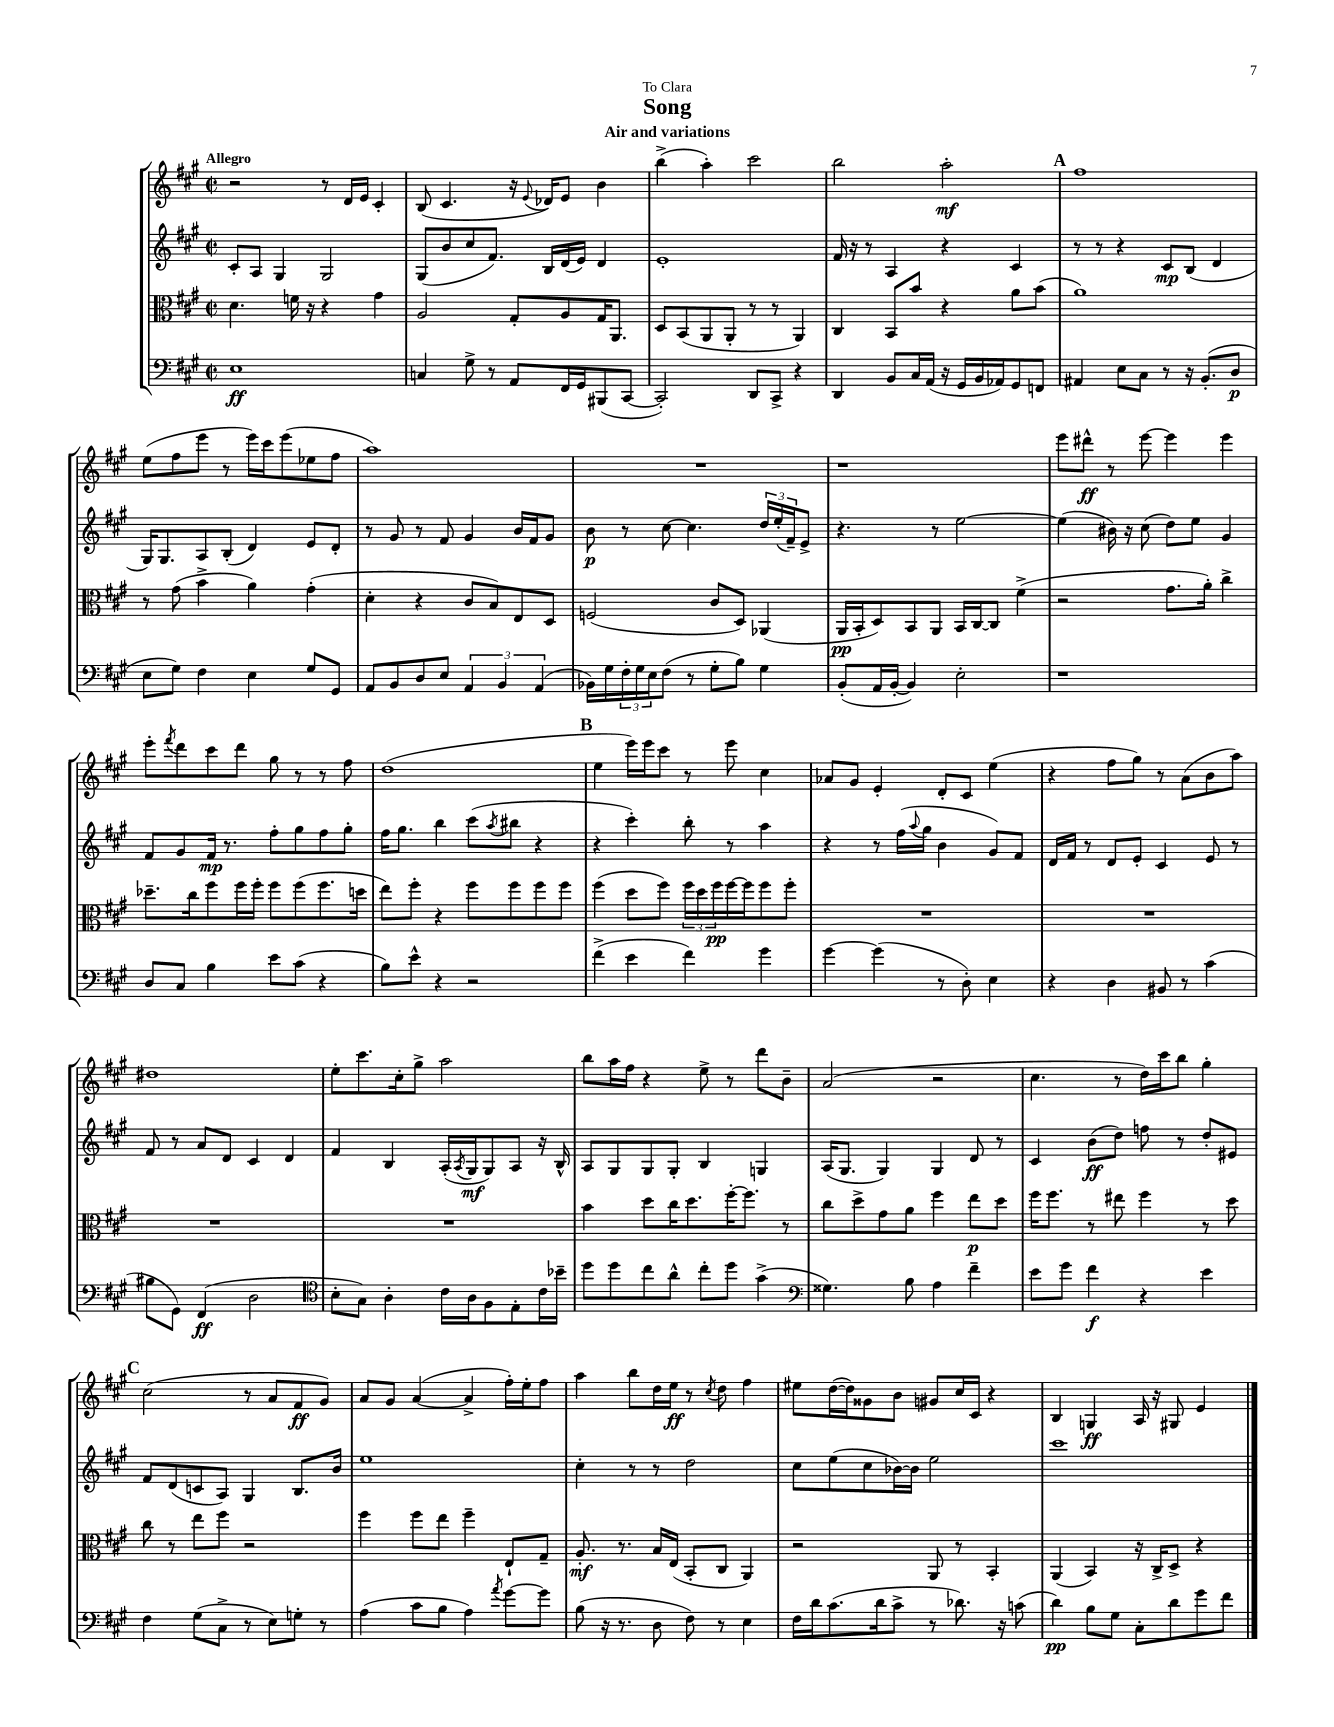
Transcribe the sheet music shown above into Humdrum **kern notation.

**kern	**kern	**kern	**kern
*staff4	*staff3	*staff2	*staff1
*clefF4	*clefC3	*clefG2	*clefG2
*k[f#c#g#]	*k[f#c#g#]	*k[f#c#g#]	*k[f#c#g#]
*M2/2	*M2/2	*M2/2	*M2/2
*met(c|)	*met(c|)	*met(c|)	*met(c|)
1E	4.d	8c#'	2r
.	.	8A	.
.	.	4G#	.
.	16f	.	.
.	16r	.	.
.	4r	2G#	8r
.	.	.	16d
.	.	.	16e
.	4g#	.	4c#'
=	=	=	=
4C	2A	(8G#	(8B
.	.	8b	4.c#
8G#^	.	8cc#	.
8r	.	8.f#)	.
8AA	8G#'	.	16r
.	.	.	8qqe
.	.	16B	16d-)
16FF#	8A	(16d	8e
16GG#	.	16e)	.
(8BBB#	16G#	4d	4b
.	8.AA	.	.
[8CC#	.	.	.
=	=	=	=
2CC#'])	8D	1e'	(4bb^
.	(8BB	.	.
.	8AA	.	4aa')
.	8AA'	.	.
8DD	8r	.	2ccc#
8CC#^	8r	.	.
4r	4AA)	.	.
=	=	=	=
4DD	4C#	16f#	2bb
.	.	16r	.
.	.	8r	.
8BB	8BB	4A	.
16C#	8b	.	.
(16AA	.	.	.
16r	4r	4r	2aa'
16GG#	.	.	.
16BB	.	.	.
16AA-)	.	.	.
8GG#	8a	4c#	.
8FF	(8b	.	.
=	=	=	=
4AA#	1a)	8r	1ff#
.	.	8r	.
8E	.	4r	.
8C#	.	.	.
8r	.	8c#	.
16r	.	(8B	.
(8.BB'	.	.	.
.	.	4d	.
8D	.	.	.
=	=	=	=
8E	8r	16G#)	(8ee
.	.	8.G#	.
8G#)	(8g#	.	8ff#
4F#	4b^	8A	8eee
.	.	(8B'	8r
4E	4a)	4d)	16eee)
.	.	.	16ccc#
.	.	.	(8eee
8G#	(4g#'	8e	8ee-
8GG#	.	8d'	8ff#
=	=	=	=
8AA	4d'	8r	1aa)
8BB	.	8g#	.
8D	4r	8r	.
8E	.	8f#	.
6AA	8c#	4g#	.
.	8B)	.	.
6BB	.	.	.
.	8E	16b	.
.	.	16f#	.
(6AA	.	.	.
.	8D	8g#	.
=	=	=	=
16BB-)	(2F	8b	1r
16G#	.	.	.
24F#'	.	8r	.
24G#	.	.	.
24E	.	.	.
(8F#	.	[8cc#	.
8r	.	4.cc#]	.
8G#'	8c#	.	.
8B)	8D)	.	.
4G#	(4AA-	24dd	.
.	.	(24ee'	.
.	.	24f#~)	.
.	.	8e^	.
=	=	=	=
(8BB'	16AA	4.r	1r
.	16BB'	.	.
16AA	8D)	.	.
[16BB'	.	.	.
4BB])	8BB	.	.
.	8AA	8r	.
2E'	16BB	[2ee	.
.	[16C#	.	.
.	8C#]	.	.
.	(4f#^	.	.
=	=	=	=
1r	2r	(4ee]	8eee
.	.	.	8ddd#^^
.	.	16b#)	8r
.	.	16r	.
.	.	(8cc#	[8eee
.	8.g#	8dd)	4eee]
.	.	8ee	.
.	16a')	.	.
.	4cc#^	4g#	4eee
=	=	=	=
8D	8.dd-~	8f#	8eee'
.	.	.	8qfff#
8C#	.	8g#	8ddd
.	16cc#	.	.
4B	8ff#	16f#	8ccc#
.	.	8.r	.
.	16ff#	.	8ddd
.	16ff#'	.	.
8e	8ff#	8ff#'	8gg#
(8c#	(8ff#	8gg#	8r
4r	8.ff#	8ff#	8r
.	.	8gg#'	8ff#
.	16dd	.	.
=	=	=	=
8B)	8ee)	16ff#	(1dd
.	.	8.gg#	.
8e^^	8ff#'	.	.
4r	4r	4bb	.
2r	8ff#	(8ccc#	.
.	.	8qaa	.
.	8ff#	8bb#	.
.	8ff#	4r	.
.	8ff#	.	.
=	=	=	=
(4f#^	(4ff#	4r	4ee
4e	8dd	4ccc#')	16eee)
.	.	.	16eee
.	8ff#)	.	8ccc#
4f#)	24ff#	8bb'	8r
.	24dd	.	.
.	24ff#	.	.
.	[16ff#	8r	8eee
.	16ff#]	.	.
4g#	8ff#	4aa	4cc#
.	8ff#'	.	.
=	=	=	=
[4g#	1r	4r	8a-
.	.	.	8g#
(4g#]	.	8r	4e'
.	.	(16ff#	.
.	.	8qqaa	.
.	.	16gg#	.
8r	.	4b	8d'
8D')	.	.	8c#
4E	.	8g#)	(4ee
.	.	8f#	.
=	=	=	=
4r	1r	16d	4r
.	.	16f#	.
.	.	8r	.
4D	.	8d	8ff#
.	.	8e'	8gg#)
8BB#	.	4c#	8r
8r	.	.	(8a
(4c#	.	8e	8b
.	.	8r	8aa)
=	=	=	=
8B#	1r	8f#	1dd#
8GG#)	.	8r	.
(4FF#	.	8a	.
.	.	8d	.
2D	.	4c#	.
.	.	4d	.
=	=	=	=
*clefC4	*	*	*
8B'	1r	4f#	8ee'
8G#)	.	.	8.ccc#
4A'	.	4B	.
.	.	.	16cc#'
.	.	.	8gg#^
16c#	.	(16A'	2aa
.	.	8qA	.
16A	.	16G#	.
8F#	.	8G#)	.
8E'	.	8A	.
16c#	.	16r	.
16b-~	.	16B^^	.
=	=	=	=
8dd	4b	8A	8bb
8dd	.	8G#	16aa
.	.	.	16ff#
8cc#	8dd	8G#	4r
8a^^	16cc#	8G#'	.
.	8.dd	.	.
8cc#'	.	4B	8ee^
8dd	[16ff#'	.	8r
.	8.ff#]	.	.
(4g#^	.	4G	8ddd
.	8r	.	8b~
=	=	=	=
*clefF4	*	*	*
4.G##)	8cc#	(16A	(2a
.	.	8.G#	.
.	8dd^	.	.
.	8g#	4G#)	.
8B	8a	.	.
4A	4ff#	4G#	2r
4f#~	8ee	8d	.
.	8dd	8r	.
=	=	=	=
8e	16ff#	4c#	4.cc#
.	8.ff#	.	.
8g#	.	.	.
4f#	8r	(8b	.
.	8ee#	8dd)	8r
4r	4ff#	8ff	16dd)
.	.	.	16ccc#
.	.	8r	8bb
4e	8r	8dd'	4gg#'
.	8dd	8e#	.
=	=	=	=
4F#	8cc#	8f#	(2cc#
.	8r	(8d	.
(8G#	8ee	8c	.
8C#^	8ff#	8A)	.
8r	2r	4G#	8r
8E)	.	.	8a
8G'	.	8.B	8f#
8r	.	.	8g#)
.	.	16b	.
=	=	=	=
(4A	4ff#	1ee	8a
.	.	.	8g#
8c#	8ff#	.	([4a
8B	8ee	.	.
4A)	4ff#~	.	4a^]
8qa	.	.	.
[8g#	8E`	.	16ff#')
.	.	.	16ee'
8g#]	8G#~	.	8ff#
=	=	=	=
(8B	8.A'	4cc#'	4aa
16r	.	.	.
8.r	8.r	.	.
.	.	8r	8bb
8D	16B	8r	16dd
.	(16E	.	16ee
8F#)	8BB'	2dd	8r
.	.	.	8qcc#
8r	8C#	.	8dd
4E	4AA)	.	4ff#
=	=	=	=
16F#	2r	8cc#	8ee#
16d	.	.	.
(8.c#	.	(8ee	([16dd
.	.	.	16dd])
.	.	8cc#	8g##
16d	.	.	.
8c#^	.	[16b-)	8b
.	.	16b-]	.
8r	8AA	2ee	8g#
8.d-)	8r	.	16cc#
.	.	.	16c#
.	4BB'	.	4r
16r	.	.	.
(8c	.	.	.
=	=	=	=
4d)	(4AA	1ccc#	4B
8B	4BB)	.	4G
8G#	.	.	.
8C#'	16r	.	16A
.	16C#^	.	16r
8d	8D^	.	8G#
8g#	4r	.	4e
8f#	.	.	.
==	==	==	==
*-	*-	*-	*-
